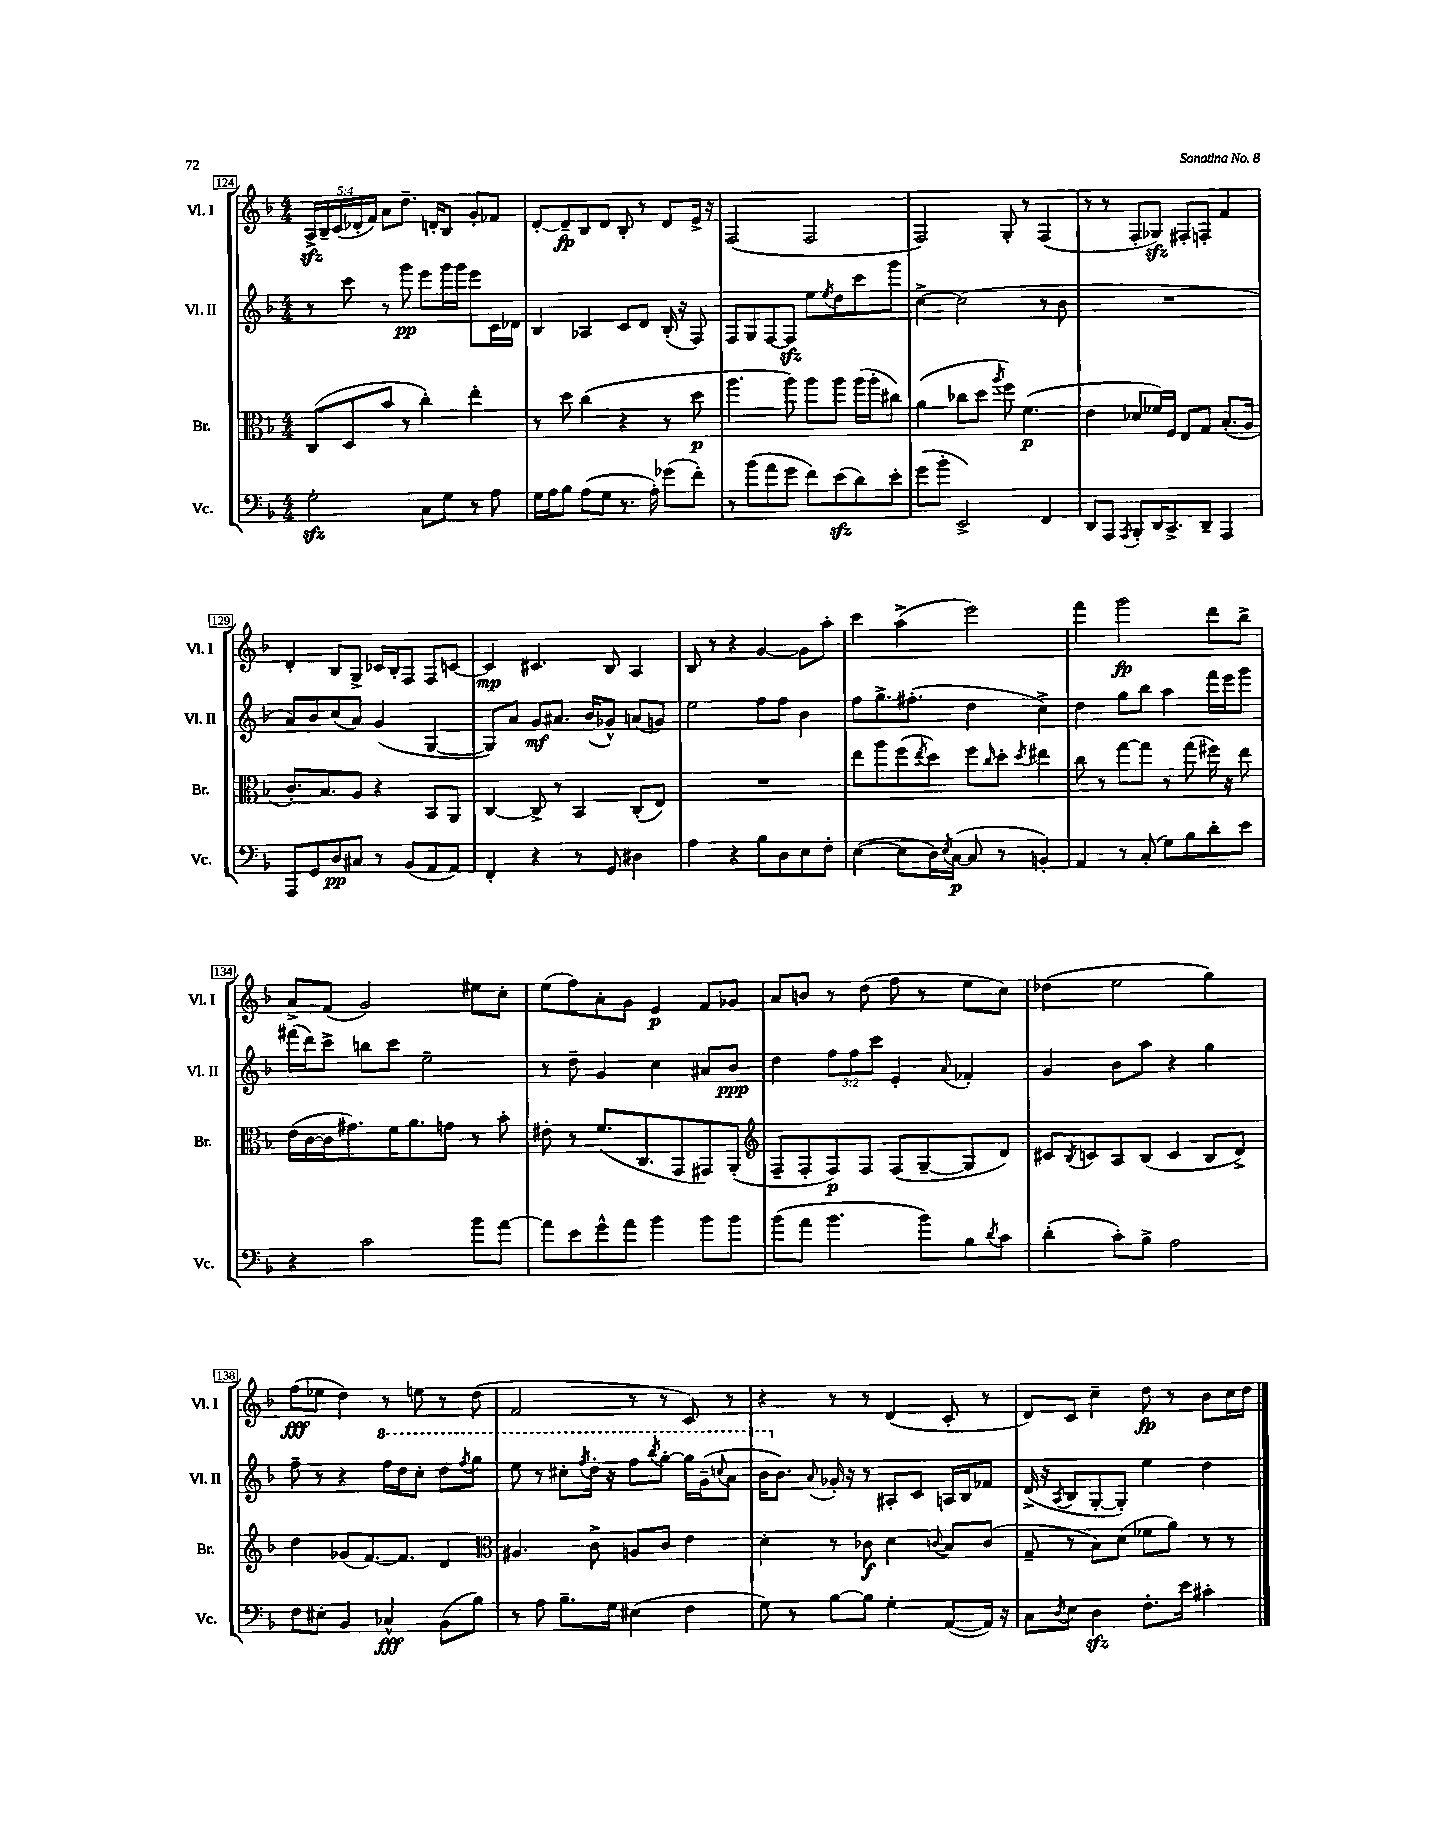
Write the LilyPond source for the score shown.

<<
\new StaffGroup <<
\new Staff = "s0" \with { instrumentName = "Vl. I" shortInstrumentName = "Vl. I" } {
    \clef treble \key f \major \numericTimeSignature \time 4/4 \override Staff.TupletNumber.text = #tuplet-number::calc-fraction-text
    \tuplet 5/4 { a16->\sfz bes16-- c'16( des'16-. f'16) } a'8 d''8.-- d'16-. bes8 g'8-. fes'8 |
    d'8~-. d'8--\fp bes8 d'8 bes8-. r8 d'8 e'16-> r16 |
    f2( f2 |
    f2) g8-. r8 f4( |
    r8 r8 f8-. ges8\sfz) fis8-. f8-. f'4 |
    d'4-. bes8 g8-> ces'16 bes16-. f8 f8 c'8~ |
    c'4\mp cis'4. bes8 a4 |
    bes8 r8 r4 g'4~ g'8 a''8-. |
    c'''4 a''4->( e'''2) |
    f'''4 g'''2\fp d'''8 bes''8-> |
    a'8-> f'8( g'2) eis''8 c''8-. |
    e''8( f''8) a'8-. g'8 e'4\p f'8 ges'8 |
    a'8 b'8 r8 d''8( f''8 r8 e''8 c''8) |
    des''4( e''2 g''4) |
    f''8\fff( ees''8 d''4) r8 e''8 r8 d''8( |
    f'2 r8 r8 c'8) r8 |
    r4 r8 r8 d'4( c'8-. r8 |
    d'8) c'8 c''4-- d''8\fp r8 bes'8 c''16 d''16 \bar "|." |
}
\new Staff = "s1" \with { instrumentName = "Vl. II" shortInstrumentName = "Vl. II" } {
    \clef treble \key f \major \numericTimeSignature \time 4/4 \override Staff.TupletNumber.text = #tuplet-number::calc-fraction-text
    r8 c'''8 r8 g'''8\pp e'''8 g'''16 g'''16 e'''8 c'16 des'16 |
    bes4 aes4 c'8 d'8 bes16-.( r16 f8) |
    f8 g8 f8~ f8\sfz e''8 \acciaccatura { e''8 } d''8 c'''8 g'''8 |
    c''4~-> c''2( r8 bes'8 |
    R1 |
    a'8) bes'8 c''8( a'8) g'4( g4~ |
    g8) a'8 g'8\mf ais'8. bes'16( ges'8-^) a'8( g'8) |
    e''2 f''8 f''8 bes'4 |
    f''8 g''8.-> fis''8.-.( d''4 c''4->) |
    d''4 g''8 bes''8 a''4 f'''16 e'''16 g'''8 |
    fis'''16( d'''16) c'''8-> b''8 c'''8 e''2-- |
    r8 d''8-- g'4 c''4 ais'8 bes'8\ppp |
    d''4 \tuplet 3/2 { f''8 f''8 c'''8 } e'4-. \appoggiatura { a'8 } fes'4-. |
    g'4 bes'8 a''8 r4 g''4 |
    f''8-- r8 r4 \ottava #1 f'''16 d'''16 c'''8-. d'''8 \acciaccatura { f'''8 } g'''8 |
    e'''8 r8 cis'''8-. \acciaccatura { f'''8 } d'''16-. r16 f'''8 \acciaccatura { bes'''8 } g'''8~-. g'''16 g''16--( \appoggiatura { c'''8 } a''8 |
    bes''16 \ottava #0 bes'8.) \appoggiatura { a'8 } ges'16-. r16 r8 ais8-. c'8 a16 bes16 fes'8 |
    d'16->( r16 \acciaccatura { a8 } bes8 g8~-. g8-.) e''4 d''4 \bar "|." |
}
\new Staff = "s2" \with { instrumentName = "Br." shortInstrumentName = "Br." } {
    \clef alto \key f \major \numericTimeSignature \time 4/4
    c8( d8 bes'8 r8 c''4-.) e''4-. |
    r8 d''8 c''4( r4 r8 d''8\p |
    a''4. a''8) a''8 a''8 a''16( a''16-. cis''8) |
    a'4( ces''8 d''8 \acciaccatura { a''8 } f''8) f'4.\p( |
    e'4 des'8 fes'16) f16 e8 g8 bes8.-.( a16 |
    c'8.-.) bes8. a8 r4 bes,8 a,8 |
    c4~ c8-> r8 bes,4 c8-.( e8) |
    R1 |
    e''8 a''8 f''8( \acciaccatura { e''8 } d''8) f''8 \grace { c''16 } d''8-. \acciaccatura { d''8 } eis''4 |
    c''8 r8 g''8~ g''8 r8 g''8( fis''16) r16 e''8 |
    e'16( c'16~ c'16 gis'8.) f'16 a'8. g'8 r8 bes'8-. |
    eis'8-. r8 f'8.( c8. g,8 gis,8) a,8-.( |
    \clef treble f8-- f8-. f8\p) f8 f8( g8~-- g8 d'8) |
    cis'8 \acciaccatura { bes8 } c'8 a8 bes8( c'4 bes8 d'8->) |
    d''4 ges'8( f'8.~) f'8. d'4 |
    \clef alto ais4. c'8-> a8 c'8 e'4 |
    d'4-. r8 ces'8\f d'4 \appoggiatura { c'8 } bes8 c'8( |
    g8-- r8 bes8) d'8( fes'8 a'8) r8 r8 \bar "|." |
}
\new Staff = "s3" \with { instrumentName = "Vc." shortInstrumentName = "Vc." } {
    \clef bass \key f \major \numericTimeSignature \time 4/4
    g2-.\sfz c8 g8 r8 a8 |
    g16 a16 bes8 a8( g8 r8. a16-.) ges'8( f'8-.) |
    r8 bes'8( a'8 g'8 f'8) e'8\sfz( d'8) e'8-. |
    g'8( bes'8-. e,2->) f,4 |
    d,8 a,,8 \acciaccatura { a,,8 } bes,,8-. d,16 c,8.-> d,8-- a,,4 |
    a,,8 g,8 d8\pp cis8 r8 bes,8( a,8 a,8) |
    f,4-. r4 r8 g,8 dis4 |
    a4 r4 bes8 d8 e8 f8-. |
    e4~( e8 d16) \acciaccatura { e8 } c16~\p( c8 r8 b,4-.) |
    a,4 r8 c8-.( g8) bes8 d'8-. e'8 |
    r4 c'2 bes'8 a'8~ |
    a'8 e'8 g'8-^ a'8 bes'4 bes'8 bes'8 |
    bes'8( a'8 bes'4. bes'8) bes8 \acciaccatura { d'8 } c'8 |
    d'4-.( c'8-.) bes8-> a2 |
    f8 eis8-. bes,4 ces4-^\fff bes,8( bes8) |
    r8 a8 bes8.-- g16 eis4( f4 |
    g8) r8 bes8~ bes8 g4-. a,8~( a,16) r16 |
    c8 \acciaccatura { d8 } e8 d4\sfz f8.-. e'16 cis'4-. \bar "|." |
}
>>
>>
\layout { \context { \Score currentBarNumber = #124 \override BarNumber.stencil = #(make-stencil-boxer 0.1 0.3 ly:text-interface::print) } }
